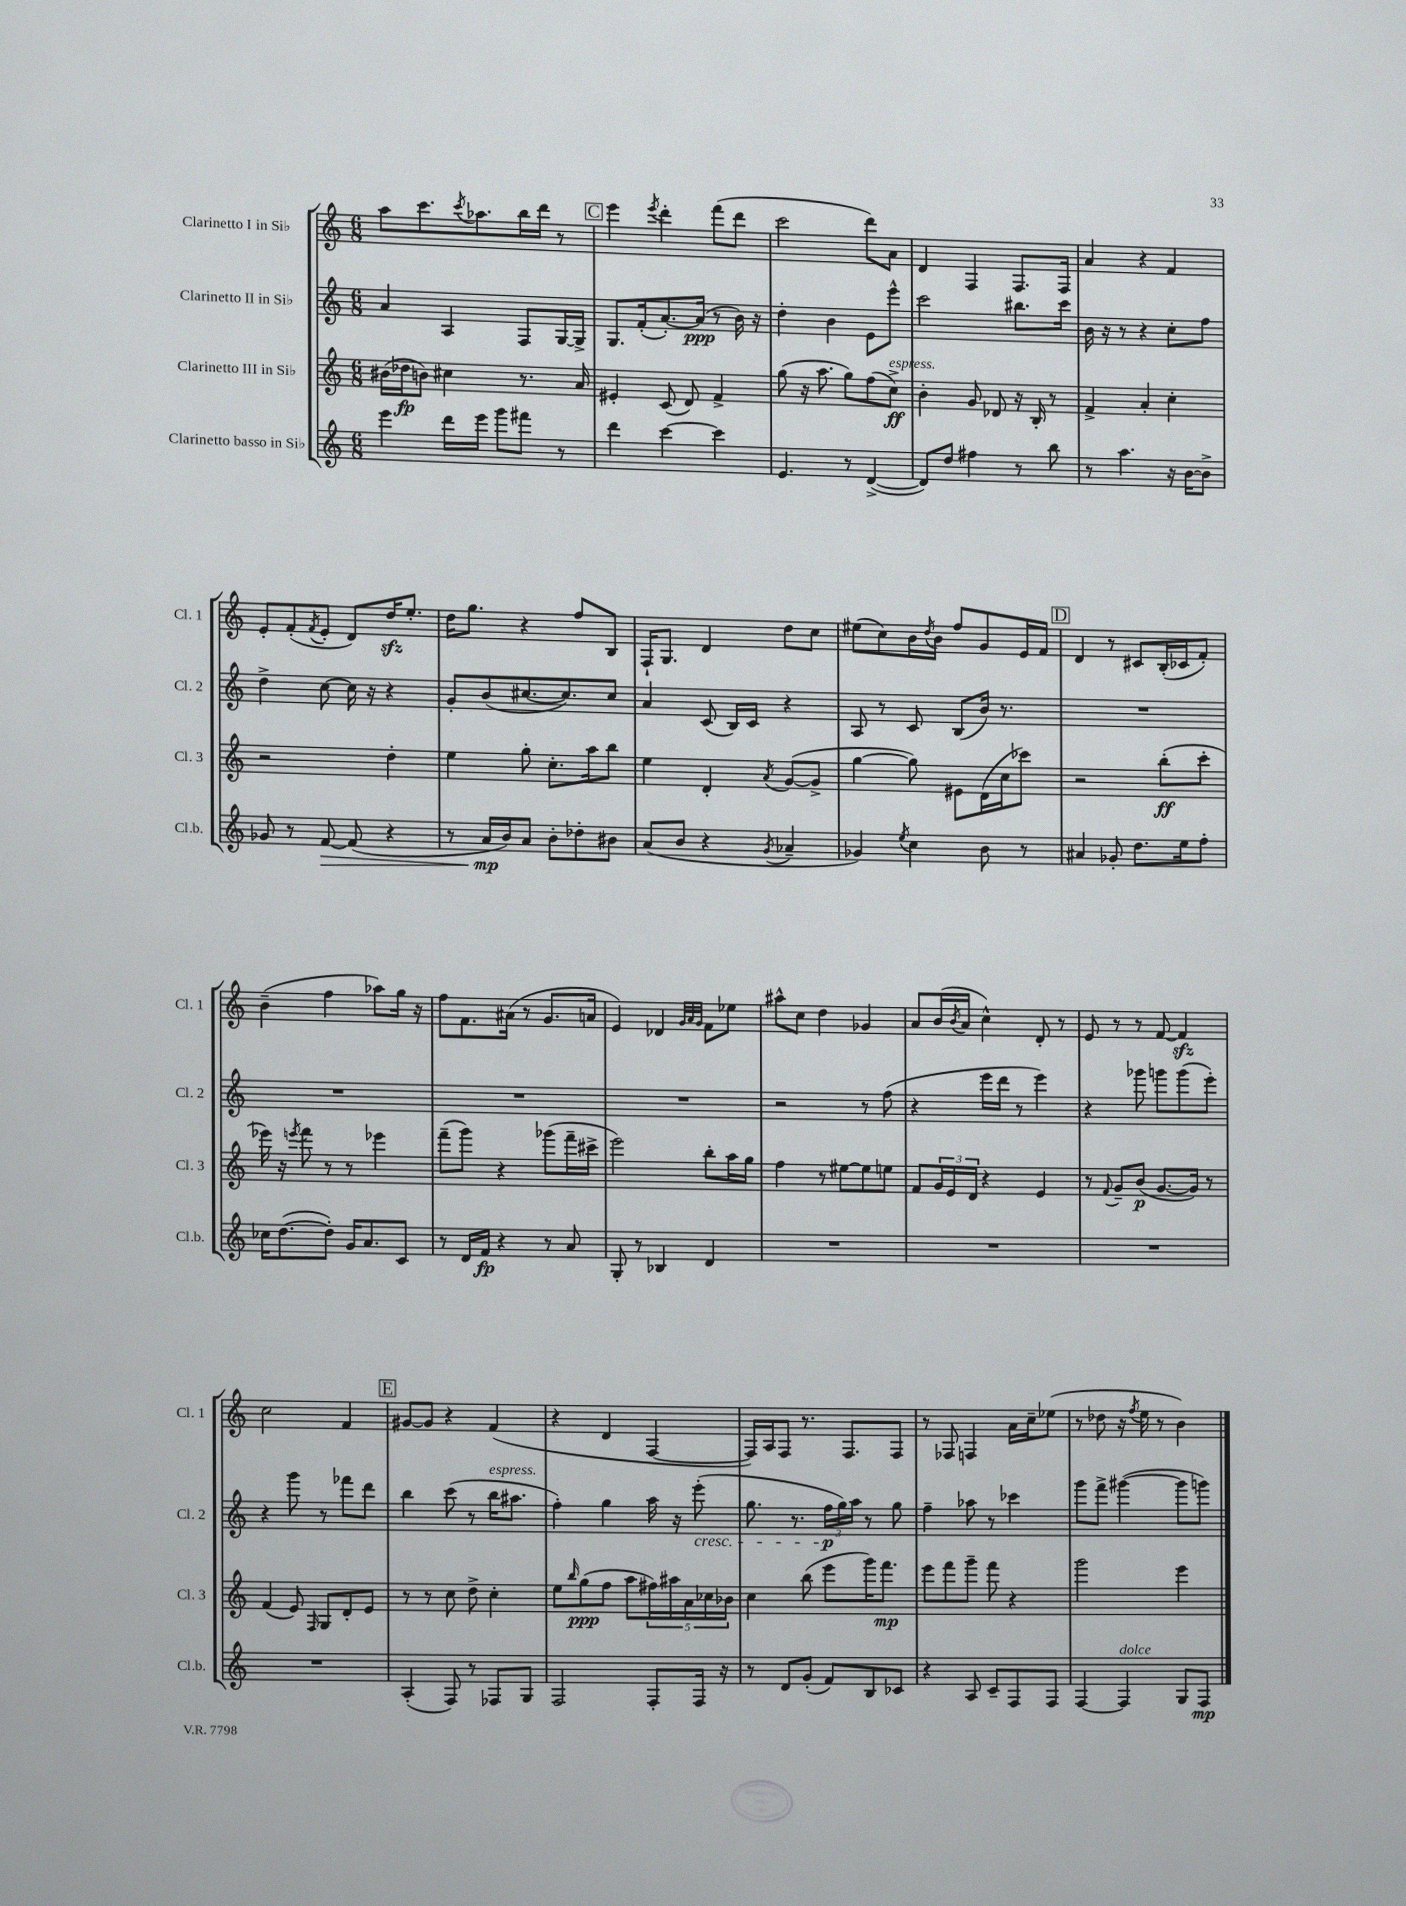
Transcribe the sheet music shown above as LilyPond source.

<<
\new StaffGroup <<
\new Staff = "s0" \with { instrumentName = "Clarinetto I in Sib" shortInstrumentName = "Cl. 1" } {
    \clef treble \key c \major \numericTimeSignature \time 6/8
    a''8 c'''8. \acciaccatura { c'''8 } aes''8. b''16 d'''16 r8 |
    \mark \markup { \box "C" } e'''4 \acciaccatura { e'''8 } d'''4-. f'''8( d'''8 |
    c'''2 d'''8) a'8 |
    d'4 f4 f8. f16 |
    a'4 r4 f'4 |
    e'8-. f'8-.( \acciaccatura { f'8 } e'8-. d'8) d''16\sfz e''8.-. |
    d''16 g''8. r4 f''8 b8 |
    f16-! g8. d'4 d''8 c''8 |
    eis''8( c''8) b'16 \acciaccatura { d''8 } b'16 f''8 g'8 e'16 f'16 |
    \mark \markup { \box "D" } d'4 r8 cis'8 b16-.( ces'16 f'8-.) |
    b'4--( f''4 aes''8) g''16 r16 |
    f''8 f'8. ais'16( r8 g'8. a'16 |
    e'4) des'4 \grace { g'32 a'32 g'32 } f'8 ees''8 |
    ais''8-^ c''8 d''4 ges'4 |
    a'8 b'16( \acciaccatura { b'8 } a'16 c''4-^) d'8-. r8 |
    e'8 r8 r8 f'8~ f'4\sfz |
    c''2 f'4 |
    \mark \markup { \box "E" } gis'8~ gis'8 r4 f'4( |
    r4 d'4 f4~ |
    f16) a16 f8 r8. f8. f8 |
    r8 fes8 f4 a'16 c''16-- ees''8( |
    r8 des''8 r16 \acciaccatura { f''8 } e''16 r8 b'4) \bar "|." |
}
\new Staff = "s1" \with { instrumentName = "Clarinetto II in Sib" shortInstrumentName = "Cl. 2" } {
    \clef treble \key c \major \numericTimeSignature \time 6/8
    a'4 a4 f8 g16~ g16-> |
    \mark \markup { \box "C" } g8. f'16-.( a'8.~-.) a'16\ppp( r8 b'16) r16 |
    d''4-. b'4 e'8 e'''8-^ |
    c'''2 bis''8. c'''16 |
    b'16 r16 r8 r4 c''8-. f''8 |
    d''4-> c''8~ c''16 r16 r4 |
    g'8-. b'8( cis''8.~ cis''8.) cis''8 |
    a'4 c'8( b16) c'16 r4 |
    a8 r8 c'8 b8( b'16) r8. |
    \mark \markup { \box "D" } R2. |
    R2. |
    R2. |
    R2. |
    r2 r8 f''8( |
    r4 e'''16 d'''16 r8 e'''4) |
    r4 ges'''8 g'''8 g'''8( e'''8-.) |
    r4 g'''8 r8 fes'''8 d'''8 |
    \mark \markup { \box "E" } b''4 c'''8( r8 b''16^\markup { \italic "espress." } ais''8. |
    f''4-.) g''4 a''16 r16 e'''8-.\cresc( |
    g''8. r8. \tuplet 3/2 { f''16\p\! g''16) a''16 } r8 g''8 |
    f''4-- aes''8 r8 ces'''4 |
    g'''8 f'''8-> gis'''4~( gis'''8 g'''8) \bar "|." |
}
\new Staff = "s2" \with { instrumentName = "Clarinetto III in Sib" shortInstrumentName = "Cl. 3" } {
    \clef treble \key c \major \numericTimeSignature \time 6/8
    bis'16( des''16\fp b'8) cis''4 r8. a'16 |
    \mark \markup { \box "C" } eis'4-. c'8( d'8) f'4-> |
    g''8( r16 a''8. g''8) f''8( c''8->\ff^\markup { \italic "espress." }) |
    b'4-. g'8 des'8 r16 b16-. r8 |
    f'4-> a'4-. c''4-. |
    r2 d''4-. |
    e''4 g''8-. c''8.-. a''16 b''8 |
    e''4 d'4-. \acciaccatura { a'8 } g'8~( g'8-> |
    g''4~ g''8) eis'8 d'16( c''16 ces'''8) |
    \mark \markup { \box "D" } r2 b''8-.\ff( c'''8-. |
    ees'''16) r16 \acciaccatura { e'''8 } f'''8 r8 r8 ees'''4 |
    f'''8--( g'''8) r4 ges'''8( f'''16-- cis'''16-> |
    e'''2) b''8-. a''16 g''16 |
    f''4 r8 eis''8~ eis''8 e''8 |
    f'8 \tuplet 3/2 { g'16 e'16 d'16 } r4 e'4 |
    r8 \appoggiatura { f'8 } g'8-- b'8\p( g'8.~ g'16) r8 |
    f'4( e'8) \grace { f16 } g8 d'8-. e'8 |
    \mark \markup { \box "E" } r8 r8 c''8 d''8-> c''4-. |
    e''8 \grace { b''16 } g''8\ppp( f''8 a''8 \tuplet 5/4 { fis''16) ais''16 a'16 ces''16 bes'16 } |
    c''4 b''8( e'''8 g'''16) f'''8.\mp |
    e'''8 f'''8 g'''8-- f'''8 r4 |
    g'''2 e'''4 \bar "|." |
}
\new Staff = "s3" \with { instrumentName = "Clarinetto basso in Sib" shortInstrumentName = "Cl.b." } {
    \clef treble \key c \major \numericTimeSignature \time 6/8
    e'''4 d'''16 e'''16 g'''8 fis'''8 r8 |
    \mark \markup { \box "C" } d'''4 c'''4~ c'''4 |
    e'4. r8 d'4~->( |
    d'8) d''8 fis''4 r8 b''8 |
    r8 a''4. r16 b'16~ b'8-> |
    ges'8 r8 f'8~\> f'8( r4 |
    r8 a'16\mp\! b'16) a'8 b'8-. des''8-. bis'8 |
    a'8( b'8 r4 \acciaccatura { g'8 } aes'4-- |
    ges'4) \acciaccatura { e''8 } c''4 b'8 r8 |
    \mark \markup { \box "D" } ais'4 ges'8-. d''8. e''16 f''8-. |
    ces''16 d''8.~( d''8-.) g'16 a'8. c'8 |
    r8 d'16 f'16\fp r4 r8 a'8 |
    g8-. r8 bes4 d'4 |
    R2. |
    R2. |
    R2. |
    R2. |
    \mark \markup { \box "E" } a4-.( f8) r8 fes8 g8 |
    f2 f8-. f16 r16 |
    r8 d'8 g'8-.( f'8) b8 ces'8 |
    r4 a8 c'8-- f8 f8 |
    f4~ f4^\markup { \italic "dolce" } g8 f8\mp \bar "|." |
}
>>
>>
\layout { \context { \Score \remove "Bar_number_engraver" } }
